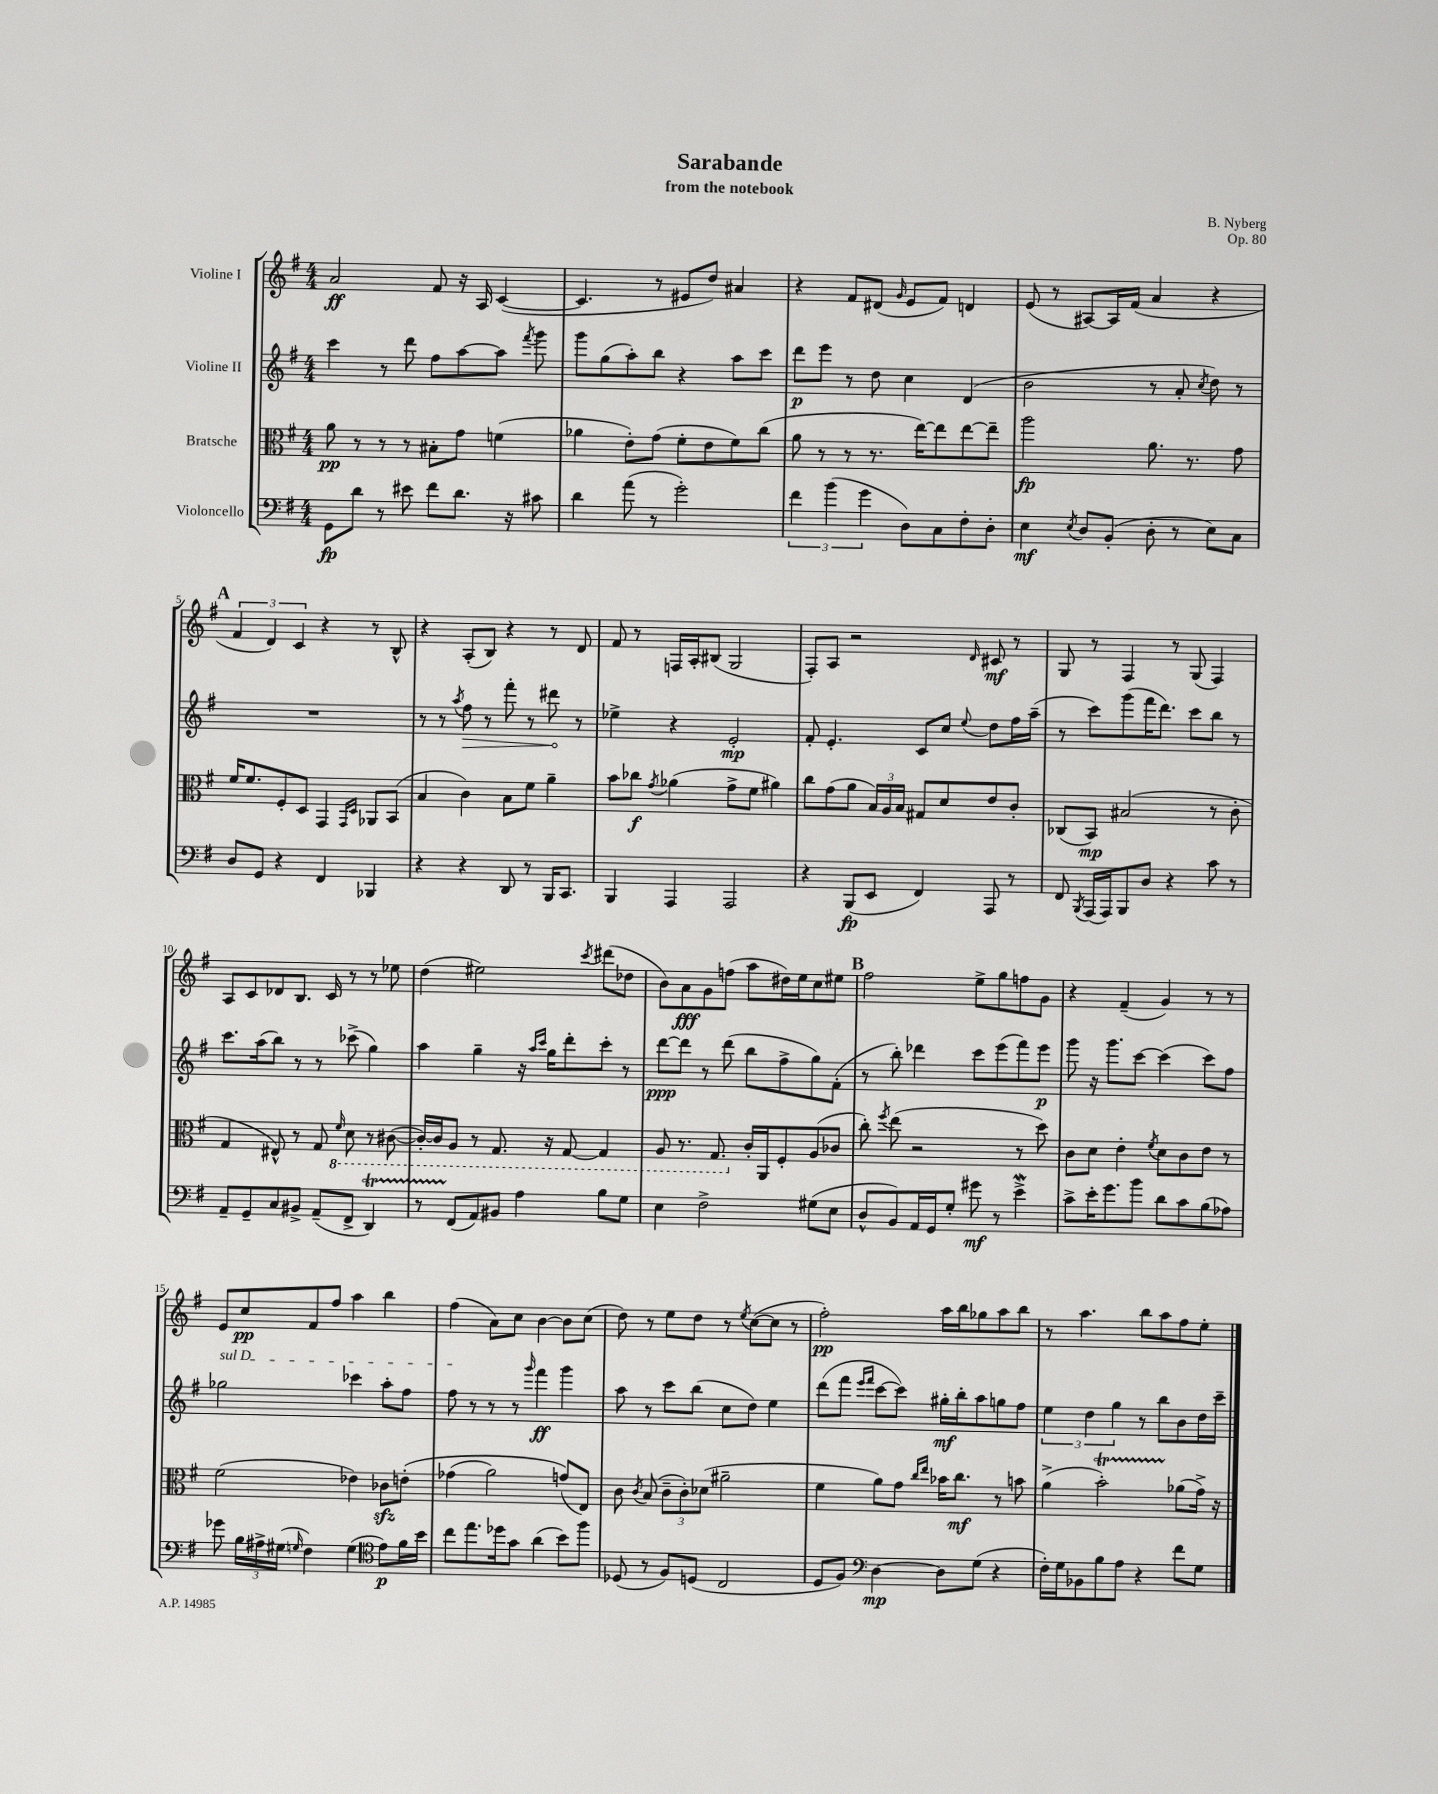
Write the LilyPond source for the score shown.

\header { title = "Sarabande" composer = "B. Nyberg" subtitle = "from the notebook" opus = "Op. 80" }
<<
\new StaffGroup <<
\new Staff = "s0" \with { instrumentName = "Violine I" } {
    \clef treble \key g \major \numericTimeSignature \time 4/4
    \autoBeamOff a'2\ff fis'8 r16 a16 c'4~( |
    c'4. r8 eis'8[ d''8]) ais'4 |
    r4 fis'8[ dis'8]( \grace { g'16 } e'8[ fis'8]) d'4 |
    e'8( r8 ais8[~) ais16 fis'16]( a'4 r4 |
    \mark \markup { \bold "A" } \tuplet 3/2 { fis'4 d'4) c'4 } r4 r8 b8-^ |
    r4 a8[-.( b8]) r4 r8 d'8 |
    fis'8 r8 f16[ a16-. bis8]( g2 |
    fis8[-.) a8] r2 \grace { d'16 } cis'8\mf r8 |
    g8 r8 fis4 r8 g8( fis4) |
    a8[ c'8 des'8 b8.] c'16 r8 r8 ees''8 |
    d''4( eis''2) \acciaccatura { c'''8 } dis'''8[( des''8] |
    b'8[) a'8\fff g'8 f''8]( a''8[ dis''16) e''16 c''8 eis''8] |
    \mark \markup { \bold "B" } fis''2 e''8[-> g''8 f''8 g'8] |
    r4 fis'4--( g'4) r8 r8 |
    e'8[ c''8\pp fis'8 fis''8] a''4 b''4 |
    fis''4( a'8[) c''8] b'4~ b'8[ c''8]( |
    d''8) r8 e''8[ d''8] r8 \acciaccatura { e''8 } c''8[~( c''8] r8 |
    fis''2-.\pp) a''16[ b''16 ges''8 a''8 b''8] |
    r8 a''4. b''8[ a''8 fis''8 e''8]-. \bar "|." |
}
\new Staff = "s1" \with { instrumentName = "Violine II" } {
    \clef treble \key g \major \numericTimeSignature \time 4/4
    \autoBeamOff c'''4 r8 d'''8 fis''8[ a''8~ a''8] \acciaccatura { fis'''8 } g'''8 |
    g'''8[ g''8( a''8-.) b''8] r4 a''8[ c'''8] |
    d'''8[\p e'''8] r8 d''8 c''4 d'4( |
    b'2 r8 a'8-. \acciaccatura { c''8 } d''8) r8 |
    \mark \markup { \bold "A" } R1 |
    r8 r8 \acciaccatura { a''8 } \once \override Hairpin.circled-tip = ##t fis''8\> r8 fis'''8-. r8 dis'''8\! r8 |
    ees''4-> r4 e'2-.\mp |
    fis'8-. e'4.-. c'8[ c''8] \appoggiatura { e''8 } d''8[ fis''16 a''16]--( |
    r8 c'''8[) g'''8( fis'''16 d'''8.]) c'''8[ b''8] r8 |
    c'''8.[ a''16( b''8]) r8 r8 ces'''8->( g''4) |
    a''4 g''4-- r16 \grace { a''16[ c'''16] } g''16[ d'''8-. c'''8]-. r8 |
    d'''8[~\ppp d'''8] r8 d'''8( b''8[ fis''8-> g''8) fis'8]-.( |
    \mark \markup { \bold "B" } r8 b''8-.) des'''4 c'''8[ e'''8( fis'''8) e'''8]\p |
    g'''8 r16 g'''8.[ c'''8]~ c'''4( c'''8[) fis''8] |
    \once \override TextSpanner.bound-details.left.text = \markup { \italic "sul D" } ges''2\startTextSpan ces'''4 a''8[-. fis''8] |
    fis''8\stopTextSpan r8 r8 r8 \grace { g'''16 } fis'''4\ff g'''4 |
    a''8 r8 c'''8[ b''8]( c''8[ d''8]) e''4 |
    d'''8[( fis'''8] \grace { e'''16[ fis'''16] } c'''8[~ c'''8]) gis''16[-.\mf b''16-. a''8 g''8 fis''8] |
    \tuplet 3/2 { e''4 d''4 g''4 } r8 b''8[ b'8 d''16 c'''16]-- \bar "|." |
}
\new Staff = "s2" \with { instrumentName = "Bratsche" } {
    \clef alto \key g \major \numericTimeSignature \time 4/4
    \autoBeamOff a'8\pp r8 r8 r8 bis8[-. g'8] f'4( |
    aes'4 e'8[-.) g'8]( fis'8[-. e'8 fis'8) c''8]( |
    a'8 r8 r8 r8. e''16[~) e''8 e''8~ e''8]-- |
    a''2\fp a'8. r8. g'8 |
    \mark \markup { \bold "A" } fis'16[ fis'8. fis8-. d8] g,4 \grace { g,16[ d16] } aes,8[ b,8]( |
    b4 c'4) b8[ fis'8] a'4-- |
    b'8[ ces''8]\f \acciaccatura { g'8 } aes'4( g'8[-> fis'8] ais'4) |
    c''8[ g'8( a'8] \tuplet 3/2 { b16[) a16 b16] } gis8[ d'8 e'8 c'8]-. |
    ces8[( b,8]\mp) bis2( r8 c'8-. |
    g4 eis8-^) r8 g8 \ottava #-1 \grace { fis16 } d8 r8 cis8~( |
    cis16[~-.) cis16 a,8] r8 g,8. r16 g,8~ g,4 |
    a,8 r8. g,8. \ottava #0 c'16[-. a,16 fis8-. a8( ces'8] |
    \mark \markup { \bold "B" } c''8-.) \acciaccatura { fis''8 } e''8( r2 r8 d''8) |
    c'8[ d'8] e'4-. \acciaccatura { fis'8 } d'8[ c'8 e'8] r8 |
    fis'2( ees'4) ces'8[\sfz e'8]-.\( |
    ges'4( a'2) g'8[(\) e8]) |
    c'8 \acciaccatura { c'8 } b8( \tuplet 3/2 { c'8[-- c'8-.) des'8]( } ais'2-- |
    fis'4 a'8[) g'8] \grace { c''16[ e''16] } bes'16[ c''8.]\mf r8 b'8 |
    a'4->( b'2-.\startTrillSpan) aes'8[\stopTrillSpan( g'16]->) r16 \bar "|." |
}
\new Staff = "s3" \with { instrumentName = "Violoncello" } {
    \clef bass \key g \major \numericTimeSignature \time 4/4
    \autoBeamOff g,8[\fp d'8] r8 eis'8 fis'8[ d'8.] r16 cis'8 |
    d'4 a'8( r8 g'2-.) |
    \tuplet 3/2 { fis'4 b'4( g'4 } d8[) c8 fis8-. d8]-. |
    e4\mf \acciaccatura { e8 } d8[ b,8]-.( d8-. r8 e8[) c8] |
    \mark \markup { \bold "A" } d8[ g,8] r4 fis,4 bes,,4 |
    r4 r4 d,8 r8 b,,16[ c,8.] |
    b,,4 a,,4 a,,2 |
    r4 b,,8[\fp( e,8] fis,4) a,,8 r8 |
    fis,8 \acciaccatura { b,,8 } a,,16[( a,,16) b,,8 d8] r4 c'8 r8 |
    a,8[-- g,8-- c8 bis,8]-> a,8[--( fis,8]-> d,4\startTrillSpan) |
    r8 fis,8[\stopTrillSpan( a,8) bis,8] a4 b8[ g8] |
    e4 fis2-> gis8[( e8] |
    \mark \markup { \bold "B" } d8[-^ b,8) a,16 g,16 g8]-. gis'8\mf r8 e'4->\mordent |
    c'8[-> e'16-. g'8. b'8] d'8[ c'8 b8( aes8]) |
    ges'8 \tuplet 3/2 { b16[ ais16-> gis16]( } \grace { g16 } fis4) g4( \clef tenor e'8[\p) fis'16 b'16] |
    c''8[ e''8. des''16 g'8] a'4( b'8[) fis''8] |
    des8( r8 fis8[) d8]( c2 |
    d8[ fis8]) \clef bass d4~\mp d8[ g8]( r4 |
    fis16[-.) g16 bes,8 b8 a8] r4 fis'8[ g8] \bar "|." |
}
>>
>>
